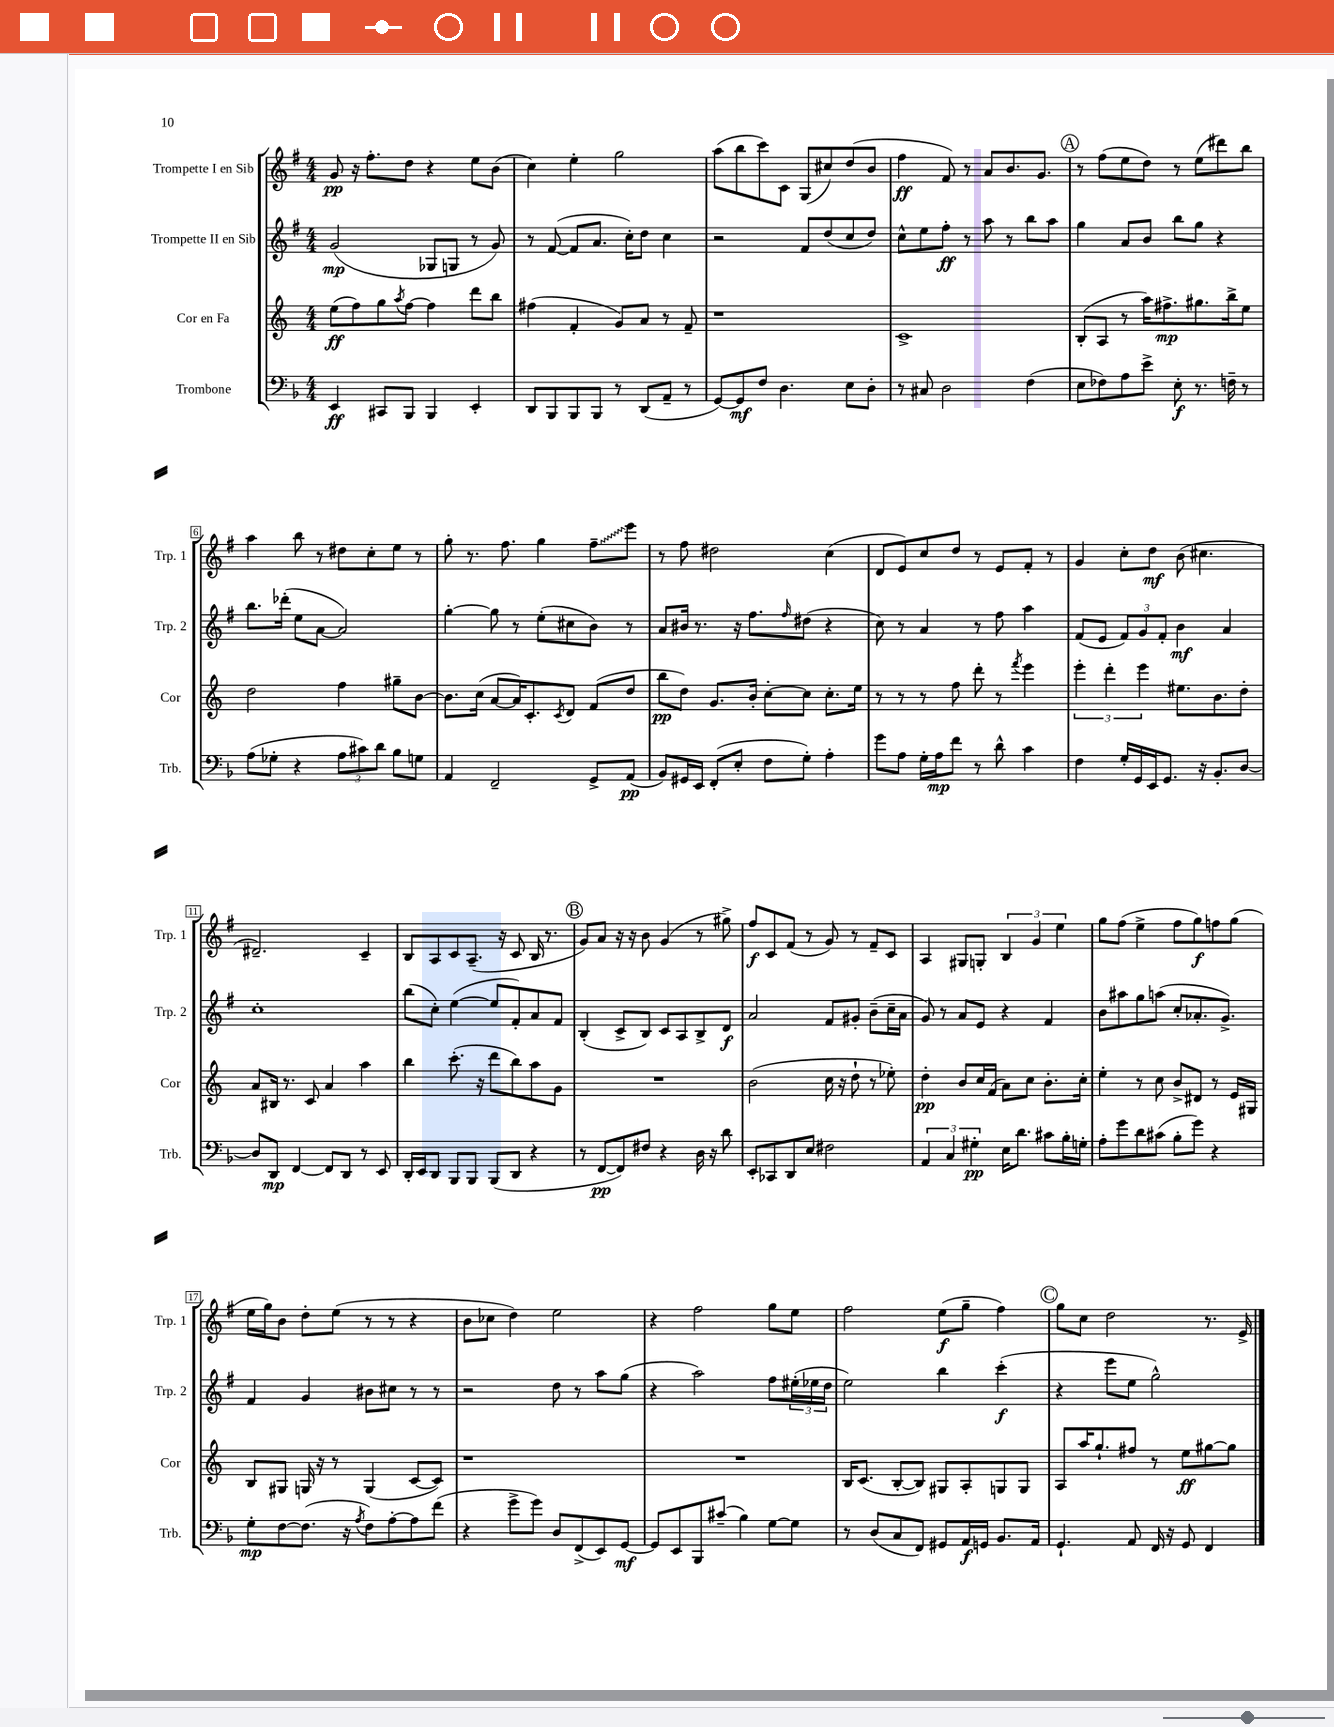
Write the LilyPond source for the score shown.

<<
\new StaffGroup <<
\new Staff = "s0" \with { instrumentName = "Trompette I en Sib" shortInstrumentName = "Trp. 1" } {
    \clef treble \key g \major \numericTimeSignature \time 4/4
    g'8\pp r16 fis''8.-. d''8 r4 e''8 b'8( |
    c''4) e''4-. g''2 |
    a''8( b''8 c'''8) c'8 g8( cis''8) d''8( b'8 |
    fis''4\ff fis'8) r8 a'8 b'8. g'8. |
    \mark \markup { \circle "A" } r8 fis''8( e''8 d''8) r8 e''8( dis'''8) b''8 |
    a''4 b''8 r8 dis''8 c''8-. e''8 r8 |
    g''8-. r8. fis''8. g''4 \once \override Glissando.style = #'zigzag fis''8--\glissando e'''8 |
    r8 fis''8 dis''2 c''4( |
    d'8 e'8) c''8 d''8 r8 e'8 fis'8-. r8 |
    g'4 c''8-. d''8\mf b'8( cis''4. |
    dis'2.--) c'4-- |
    b8 a8 c'8 a8.--( r16 c'8 b16 r8. |
    \mark \markup { \circle "B" } g'8) a'8 r16 r16 b'8 g'4( r8 gis''8->) |
    fis''8\f c'8 fis'8( r8 g'8) r8 fis'8-- c'8 |
    a4 gis8 g8-. \tuplet 3/2 { b4 g'4 e''4 } |
    g''8 fis''8( e''4-> fis''8 g''8\f) f''8 g''8( |
    e''16 g''16) b'8 d''8-. e''8( r8 r8 r4 |
    b'8 ces''8 d''4) e''2 |
    r4 fis''2 g''8 e''8 |
    fis''2 e''8\f( g''8-- fis''4) |
    \mark \markup { \circle "C" } g''8 c''8 d''2 r8. e'16-> \bar "|." |
}
\new Staff = "s1" \with { instrumentName = "Trompette II en Sib" shortInstrumentName = "Trp. 2" } {
    \clef treble \key g \major \numericTimeSignature \time 4/4
    g'2\mp( ges8 g8 r8 g'8) |
    r8 fis'8~( fis'8 a'8. c''16-.) d''8 c''4 |
    r2 fis'8 d''8( c''8 d''8) |
    c''8-^ e''8 fis''8-.\ff r8 a''8 r8 b''8 a''8 |
    \mark \markup { \circle "A" } g''4 a'8 b'8 b''8 g''8 r4 |
    b''8. des'''16-.( e''8 a'8~ a'2) |
    g''4~-. g''8 r8 e''8-.( cis''8 b'8) r8 |
    a'8 bis'16 r8. r16 fis''8. \grace { fis''16 } dis''8( r4 |
    c''8) r8 a'4 r8 fis''8 a''4 |
    fis'8( e'8 \tuplet 3/2 { fis'8) g'8 fis'8-. } b'4\mf a'4 |
    c''1-. |
    b''8( c''8-.) e''4~( e''8 fis'8-.) a'8 fis'8 |
    \mark \markup { \circle "B" } b4-.( c'8-> b8) c'8 a8 b8-> d'8\f |
    a'2 fis'8 gis'8-. b'8--( c''16-- a'16 |
    g'8) r8 a'8 e'8 r4 fis'4 |
    b'8 ais''8 g''8 a''8( c''8-. aes'8.-. g'8.->) |
    fis'4 g'4 bis'8 cis''8 r8 r8 |
    r2 d''8 r8 a''8 g''8( |
    r4 a''2) fis''8 \tuplet 3/2 { eis''16-.( ees''16 d''16 } |
    e''2) b''4 c'''4-.\f( |
    \mark \markup { \circle "C" } r4 e'''8 e''8 g''2-^) \bar "|." |
}
\new Staff = "s2" \with { instrumentName = "Cor en Fa" shortInstrumentName = "Cor" } {
    \clef treble \key c \major \numericTimeSignature \time 4/4
    e''8\ff( f''8) g''8 \acciaccatura { a''8 } f''8~ f''4 d'''8 b''8 |
    fis''4( f'4-. g'8) a'8 r8 f'8-- |
    r1 |
    c'1-> |
    \mark \markup { \circle "A" } b8-.( a8 r8 a''16) fis''8.->\mp gis''8. b''16-> e''8 |
    d''2 f''4 gis''8-- b'8~ |
    b'8. c''16( a'8~ a'16) c'8.-. \acciaccatura { c'8 } d'8 f'8( d''8 |
    b''8\pp d''8) g'8. b'16-. c''8~-. c''8 c''8.-. e''16 |
    r8 r8 r8 f''8 d'''8-. r8 \acciaccatura { f'''8 } e'''4 |
    \tuplet 3/2 { e'''4-. d'''4-. e'''4 } eis''8. b'8. d''8-. |
    a'8 bis16 r8. c'8 a'4 a''4 |
    b''4 c'''8.-.( r16 d'''8 b''8) a''8 g'8 |
    \mark \markup { \circle "B" } R1 |
    b'2( c''16 r16 d''8-! r8 ees''8-.) |
    d''4-.\pp b'8 c''16 f'16( a'8) c''8 b'8.-. c''16-. |
    e''4-. r8 c''8 b'8-> dis'8 r8 e'16 gis16 |
    b8 gis8 g16 r16 r8 g4( c'8~ c'8) |
    r1 |
    R1 |
    b16 c'8.( b8~-. b8) gis8 a8-. g8 g8 |
    \mark \markup { \circle "C" } a8 a''16 g''8.-! fis''8 r8 e''8\ff gis''8~ gis''8 \bar "|." |
}
\new Staff = "s3" \with { instrumentName = "Trombone" shortInstrumentName = "Trb." } {
    \clef bass \key f \major \numericTimeSignature \time 4/4
    e,4\ff cis,8 bes,,8 bes,,4 e,4-. |
    d,8 bes,,8 bes,,8 bes,,8 r8 d,8( a,8-- r8 |
    g,8~) g,8\mf f8 d4. e8 d8-. |
    r8 cis8 d2 f4( |
    \mark \markup { \circle "A" } e8 fes8) a8 e'8-> e8-.\f r8. f16-- r8 |
    a8( ges8-. r4 \tuplet 3/2 { a8 cis'8) d'8 } bes8 g8 |
    a,4 f,2-- g,8-> a,8\pp( |
    bes,8) gis,16 e,16 f,8-.( e8-. f8 g8-.) a4-. |
    g'8 a8 g16-. a16\mp f'8 r8 d'8-^ c'4 |
    f4 g16-. g,16 e,16 g,8. r16 bes,8.-. d8~ |
    d8 d,8\mp f,4~ f,8 d,8 r8 e,8 |
    d,16-. e,16 d,8 bes,,8 bes,,8 bes,,8( d,8 r4 |
    \mark \markup { \circle "B" } r8 f,8~\pp f,8) fis8 r4 d16 r16 d'8 |
    e,8-. ces,8 d,8 e8 fis2 |
    \tuplet 3/2 { a,4 c4 gis4-.\pp } e16 d'8. cis'8 bes16-. g16-. |
    a8-. g'8 d'8 cis'8( bes8-. g'8) r4 |
    g8-.\mp f8~ f8.( r16 \acciaccatura { a8 } f8) a8~-. a8 f'8( |
    r4 g'8-> g'8) d8 f,8->( e,8) g,8~\mf |
    g,8 e,8 bes,,8 cis'8--( bes4) g8~ g8 |
    r8 d8( c8 f,8) gis,8 a,16\f g,16 bes,8. a,16 |
    \mark \markup { \circle "C" } g,4.-! a,8 f,16 r16 g,8 f,4 \bar "|." |
}
>>
>>
\layout { \context { \Score \override BarNumber.stencil = #(make-stencil-boxer 0.1 0.3 ly:text-interface::print) } }
